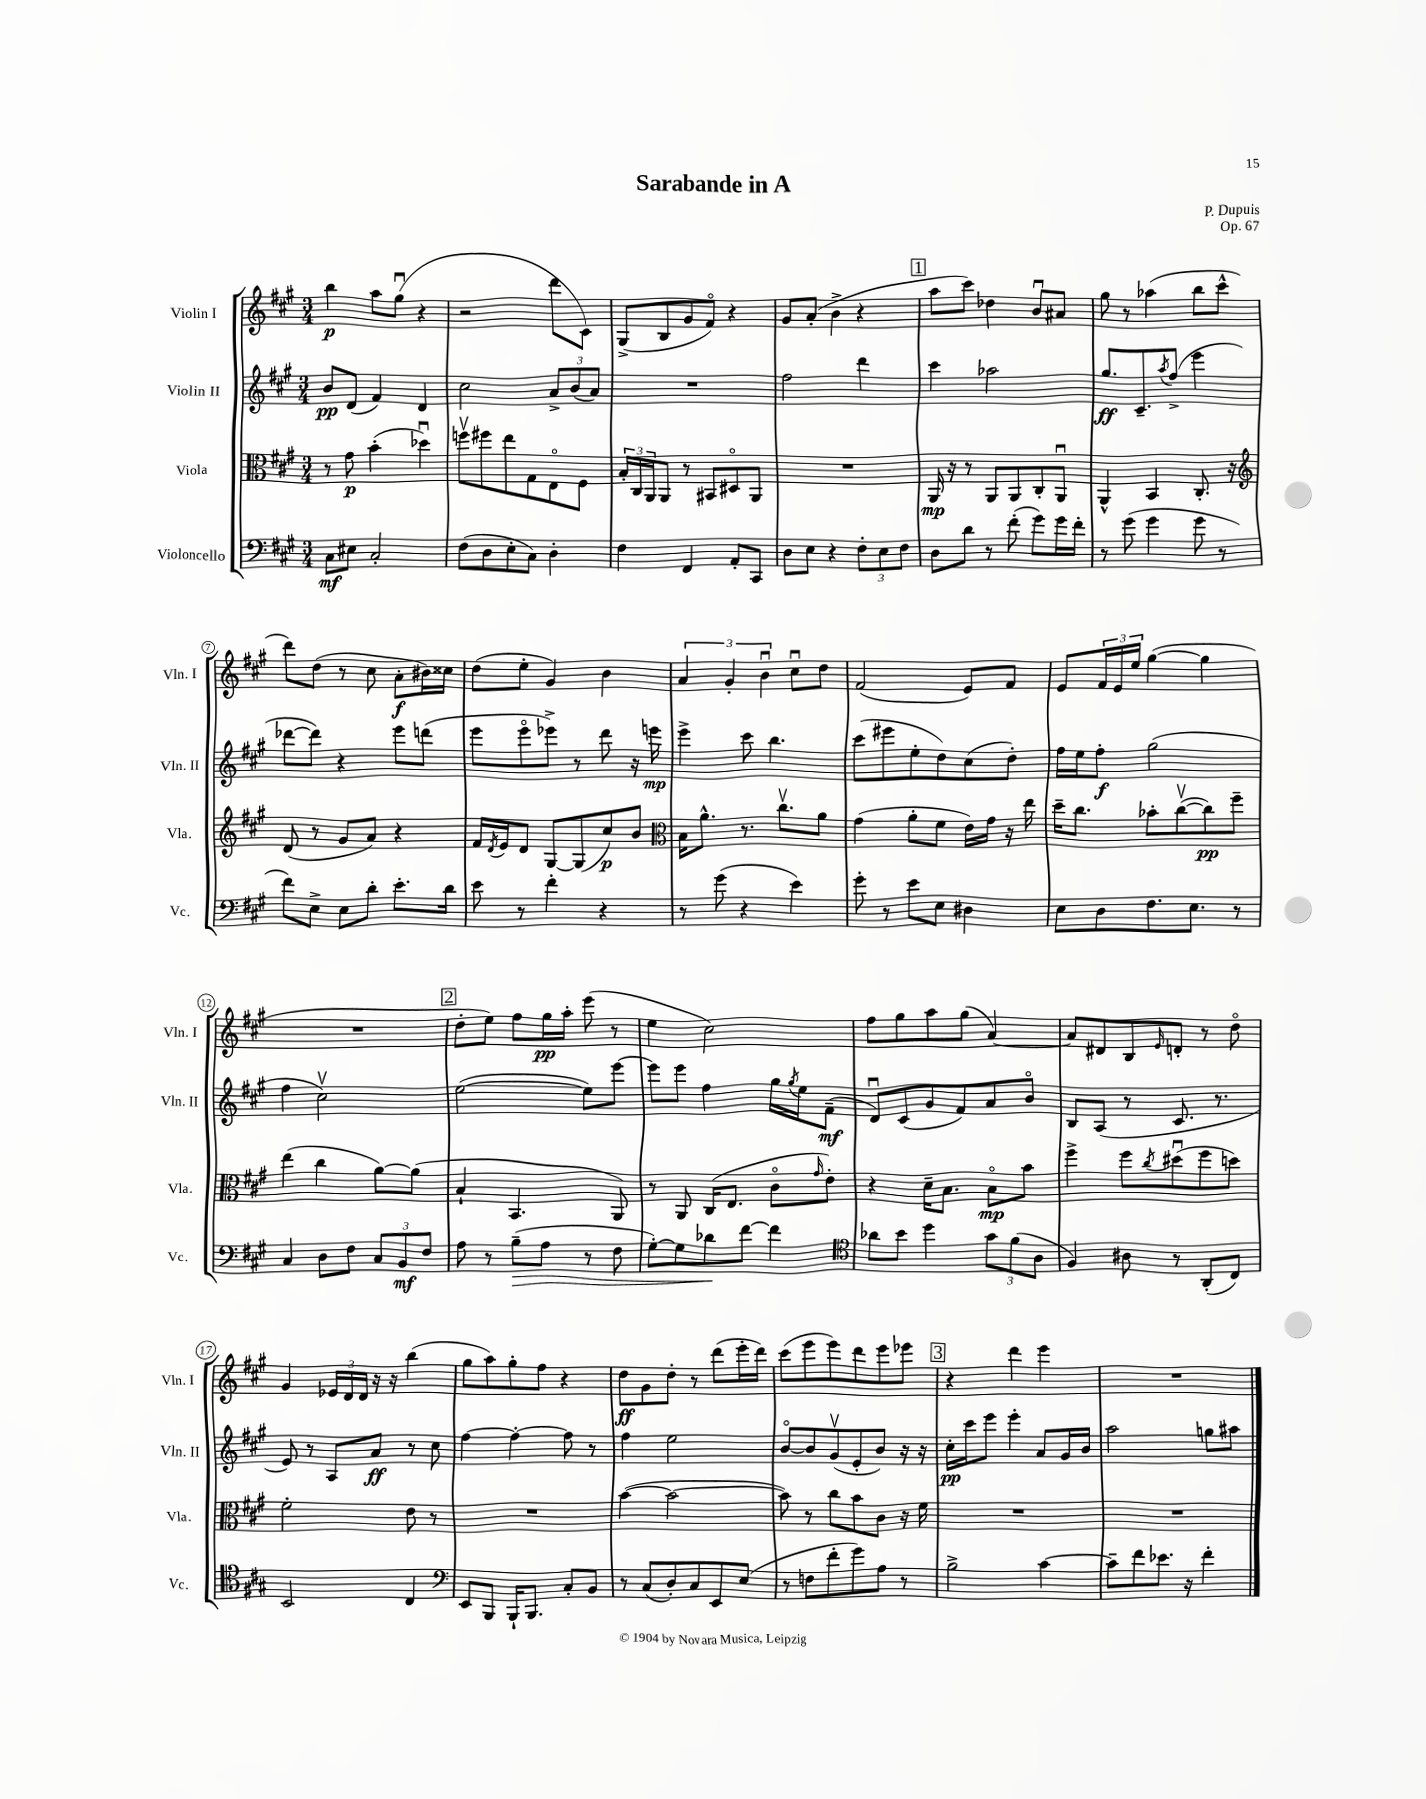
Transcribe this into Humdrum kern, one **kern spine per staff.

**kern	**dynam	**kern	**dynam	**kern	**dynam	**kern	**dynam
*part4	*part4	*part3	*part3	*part2	*part2	*part1	*part1
*staff4	*staff4	*staff3	*staff3	*staff2	*staff2	*staff1	*staff1
*I"Violoncello	*	*I"Viola	*	*I"Violin II	*	*I"Violin I	*
*I'Vc.	*	*I'Vla.	*	*I'Vln. II	*	*I'Vln. I	*
*clefF4	*	*clefC3	*	*clefG2	*	*clefG2	*
*k[f#c#g#]	*	*k[f#c#g#]	*	*k[f#c#g#]	*	*k[f#c#g#]	*
*M3/4	*	*M3/4	*	*M3/4	*	*M3/4	*
=1	=1	=1	=1	=1	=1	=1	=1
8C#\L	mf	8r	.	8b/L	pp	4bb\	p
8E#X\J	.	8g#\	p	(8d/J	.	.	.
2C#'/	.	(4b'\	.	4f#/)	.	8aa\L	.
.	.	.	.	.	.	(8gg#u\J	.
.	.	4dd-Xu\)	.	4d/	.	4r	.
=2	=2	=2	=2	=2	=2	=2	=2
(8F#\L	.	8ffnv\L	.	2cc#\	.	2r	.
8D\	.	8ff#X\	.	.	.	.	.
8E'\	.	8ee\	.	.	.	.	.
8C#\J)	.	8G#\	.	.	.	.	.
4D'\	.	8E\	.	12a^/L	.	8ddd\L	.
.	.	.	.	(12b/	.	.	.
.	.	8F#\J	.	.	.	8c#\J)	.
.	.	.	.	12a/J)	.	.	.
=3	=3	=3	=3	=3	=3	=3	=3
4F#\	.	24B'/LL	.	2.r	.	(8G#^/L	.
.	.	24C#/	.	.	.	.	.
.	.	24AA/J	.	.	.	.	.
.	.	8AA/J	.	.	.	8B/	.
4FF#/	.	8r	.	.	.	8g#/	.
.	.	8BB#X/L	.	.	.	8f#/J)	.
8AA'/L	.	8D#X/	.	.	.	4r	.
8CC#/J	.	8AA/J	.	.	.	.	.
=4	=4	=4	=4	=4	=4	=4	=4
8D\L	.	2.r	.	2ff#\	.	8g#/L	.
8E\J	.	.	.	.	.	(8a'/J	.
4r	.	.	.	.	.	4b^\	.
12F#'\L	.	.	.	4ddd\	.	4r	.
12E\	.	.	.	.	.	.	.
12F#\J	.	.	.	.	.	.	.
!!LO:REH:place=s1:t=1
=5	=5	=5	=5	=5	=5	=5	=5
8D\L	.	16AA/	mp	4ccc#\	.	8aa\L	.
.	.	16r	.	.	.	.	.
8d\J	.	8r	.	.	.	8ccc#\J)	.
8r	.	8AA/L	.	2aa-X\	.	4dd-X\	.
(8f#'\	.	8AA/	.	.	.	.	.
8g#\L)	.	8C#'/	.	.	.	8bu/L	.
16g#\L	.	8AAu/J	.	.	.	8a#X/J	.
16f#'\JJ	.	.	.	.	.	.	.
=6	=6	=6	=6	=6	=6	=6	=6
8r	.	4AA^^/	.	8.gg#/L	ff	8gg#\	.
(8g#\	.	.	.	.	.	8r	.
.	.	.	.	8.c#~/	.	.	.
4g#\	.	4BB/	.	.	.	(4aa-X\	.
.	.	.	.	8qaa/	.	.	.
.	.	.	.	(8ff#^/J	.	.	.
8g#\	.	8.C#'/	.	4eee\	.	8bb\L	.
8r	.	.	.	.	.	8ccc#^^\J	.
.	.	16r	.	.	.	.	.
!!LO:LB:g=z
=7	=7	=7	=7	=7	=7	=7	=7
*	*	*clefG2	*	*	*	*	*
8f#\L)	.	(8d/	.	[8ddd-X\L	.	8ddd\L)	.
8E^\J	.	8r	.	8ddd-\J])	.	(8dd\J	.
8E\L	.	8g#/L	.	4r	.	8r	.
8d'\J	.	8a/J)	.	.	.	8cc#\	.
8.e'\L	.	4r	.	8eee\L	.	8a'\L	f
.	.	.	.	(8dddn\J	.	16b#X\L)	.
16d\Jk	.	.	.	.	.	16cc##X\JJ	.
=8	=8	=8	=8	=8	=8	=8	=8
8e\	.	16f#/LL	.	8eee\L	.	(8dd\L	.
.	.	8qd/	.	.	.	.	.
.	.	16e/J	.	.	.	.	.
8r	.	8d/J	.	8eee\	.	8ee'\J	.
4f#'\	.	[8G#/L	.	8eee-X^\J)	.	4g#/)	.
.	.	(8G#/]	.	8r	.	.	.
4r	.	8cc#/)	p	8ddd\	.	4b\	.
.	.	8b/J	.	16r	.	.	.
.	.	.	.	16eeen\	mp	.	.
=9	=9	=9	=9	=9	=9	=9	=9
*	*	*clefC3	*	*	*	*	*
8r	.	16B\KL	.	4eee^\	.	6a/	.
.	.	8.a^^\J	.	.	.	.	.
(8g#\	.	.	.	.	.	.	.
.	.	.	.	.	.	6g#'/	.
4r	.	8.r	.	8ccc#\	.	.	.
.	.	.	.	.	.	6bu\	.
.	.	.	.	4.bb\	.	.	.
.	.	8.cc#v\L	.	.	.	.	.
4e\)	.	.	.	.	.	8cc#u\L	.
.	.	8a\J	.	.	.	8dd\J	.
=10	=10	=10	=10	=10	=10	=10	=10
8g#'\	.	(4g#\	.	(8ccc#\L	.	(2f#/	.
8r	.	.	.	8eee#X\	.	.	.
8e\L	.	8a'\L	.	8ee'\	.	.	.
8E\J	.	8f#\J	.	8dd\)	.	.	.
4D#X\	.	16e\LL)	.	(8cc#\	.	8e/L)	.
.	.	16g#\JJ	.	.	.	.	.
.	.	16r	.	8dd'\J)	.	8f#/J	.
.	.	16ee\	.	.	.	.	.
=11	=11	=11	=11	=11	=11	=11	=11
8E\L	.	16dd~\KL	.	16ff#\LL	.	8e/L	.
.	.	8.cc#\J	.	16ee\J	.	.	.
8D\	.	.	.	8ff#'\J	f	24f#/L	.
.	.	.	.	.	.	24e/	.
.	.	.	.	.	.	24ee/JJ	.
8.F#\	.	8b-X'\L	.	(2gg#\	.	([4gg#\	.
.	.	([8cc#v\	.	.	.	.	.
8.E\J	.	.	.	.	.	.	.
.	.	8cc#\])	pp	.	.	4gg#\]	.
8r	.	8ff#~\J	.	.	.	.	.
!!LO:LB:g=z
=12	=12	=12	=12	=12	=12	=12	=12
4C#/	.	(4ee\	.	4ff#\	.	2.r	.
8D\L	.	4cc#\	.	2cc#v\)	.	.	.
8F#\J	.	.	.	.	.	.	.
12C#/L	.	[8a\L)	.	.	.	.	.
12BB/	mf	.	.	.	.	.	.
.	.	(8a\J]	.	.	.	.	.
12F#/J	.	.	.	.	.	.	.
!!LO:REH:place=s1:t=2
=13	=13	=13	=13	=13	=13	=13	=13
8A\	.	4B`/	.	([2ee\	.	8dd'\L	.
8r	.	.	.	.	.	8ee\J)	.
!	!LO:HP:b	!	!	!	!	!	!
(8B~\L	>	4.BB/	.	.	.	8ff#\L	.
8A\J	.	.	.	.	.	16gg#\L	pp
.	.	.	.	.	.	16aa'\JJ	.
8r	.	.	.	8ee\L])	.	(8eee\	.
8F#\	.	8AA/)	.	[8eee\J	.	8r	.
=14	=14	=14	=14	=14	=14	=14	=14
[8G#'\L)	.	8r	.	8eee\L]	.	4ee\	.
8G#\]	.	8AA/	.	8eee\J	.	.	.
8d-X\	.	(16C#/KL	.	4ff#\	.	2cc#\)	.
.	.	8.E/J	.	.	.	.	.
[8f#\J	]	.	.	.	.	.	.
4f#\]	.	8c#\L	.	16gg#\LL	.	.	.
.	.	.	.	8qgg#/	.	.	.
.	.	.	.	16ee\J	.	.	.
.	.	16qqg#/	.	.	.	.	.
.	.	8e'\J)	.	(8f#~\J	mf	.	.
=15	=15	=15	=15	=15	=15	=15	=15
*clefC4	*	*	*	*	*	*	*
8a-X\L	.	4r	.	8du/L)	.	8ff#\L	.
8b\J	.	.	.	(8c#/	.	8gg#\	.
4dd\	.	16d~\KL	.	8g#/	.	8aa\	.
.	.	8.B\J	.	.	.	.	.
.	.	.	.	8f#/)	.	(8gg#\J	.
12g#\L	.	8B\L	mp	8a/	.	[4a/)	.
(12f#\	.	.	.	.	.	.	.
.	.	8b\J	.	8b/J	.	.	.
12A\J	.	.	.	.	.	.	.
=16	=16	=16	=16	=16	=16	=16	=16
4F#/)	.	4ff#^\	.	8B/L	.	8a/L]	.
.	.	.	.	(8A/J	.	8d#X/	.
8A#X\	.	8ff#\L	.	8r	.	8B/	.
.	.	8qcc#/	.	.	.	16qqe/	.
8r	.	(8dd#Xu\	.	8.c#/	.	8dn'/J	.
(8AA'/L	.	8ff#\	.	.	.	8r	.
.	.	.	.	8.r	.	.	.
8C#/J)	.	8ddn\J)	.	.	.	8dd\	.
!!LO:LB:g=z
=17	=17	=17	=17	=17	=17	=17	=17
2BB/	.	2f#'\	.	8e/)	.	4g#/	.
.	.	.	.	8r	.	.	.
.	.	.	.	8A/L	.	24e-X/LL	.
.	.	.	.	.	.	24d/	.
.	.	.	.	.	.	24d/JJ	.
.	.	.	.	8a/J	ff	16r	.
.	.	.	.	.	.	16r	.
4C#/	.	8e\	.	8r	.	(4bb\	.
.	.	8r	.	8cc#\	.	.	.
=18	=18	=18	=18	=18	=18	=18	=18
*clefF4	*	*	*	*	*	*	*
8EE/L	.	2.r	.	[4ff#\	.	8gg#\L	.
8BBB/J	.	.	.	.	.	8aa\)	.
16BBB`/KL	.	.	.	4ff#'\_	.	8gg#'\	.
8.BBB/J	.	.	.	.	.	.	.
.	.	.	.	.	.	8ff#\J	.
8C#'/L	.	.	.	8ff#\]	.	4r	.
8BB/J	.	.	.	8r	.	.	.
=19	=19	=19	=19	=19	=19	=19	=19
8r	.	([4b\	.	4ff#\	.	8dd\L	ff
(8C#/L	.	.	.	.	.	8g#\	.
8D'/)	.	2b\_	.	2ee\	.	8dd'\J	.
8C#/	.	.	.	.	.	8r	.
8EE/	.	.	.	.	.	(8ddd\L	.
(8E/J	.	.	.	.	.	16eee'\L	.
.	.	.	.	.	.	16ddd\JJ)	.
=20	=20	=20	=20	=20	=20	=20	=20
8r	.	8b\])	.	[8b/L	.	(8ccc#\L	.
8Fn\L	.	8r	.	8b/]	.	8eee\	.
8f#'\	.	8cc#\L	.	(8g#v/	.	8eee\)	.
8g#\)	.	8b\	.	8e'/	.	8ddd\	.
8A\J	.	8c#\J	.	8b/J)	.	8eee\	.
8r	.	16r	.	16r	.	8eee-X\J	.
.	.	16f#\	.	16r	.	.	.
!!LO:REH:place=s1:t=3
=21	=21	=21	=21	=21	=21	=21	=21
2B^\	.	2.r	.	16cc#'\LL	pp	4r	.
.	.	.	.	16ccc#\J	.	.	.
.	.	.	.	8eee\J	.	.	.
.	.	.	.	4eee'\	.	4ddd\	.
[4c#\	.	.	.	8a/L	.	4eee\	.
.	.	.	.	16g#/L	.	.	.
.	.	.	.	16b/JJ	.	.	.
=22	=22	=22	=22	=22	=22	=22	=22
8c#~\L]	.	2.r	.	2aa\	.	2.r	.
8f#\	.	.	.	.	.	.	.
8.e-X\J	.	.	.	.	.	.	.
16r	.	.	.	.	.	.	.
4f#'\	.	.	.	8ggn\L	.	.	.
.	.	.	.	8aa#X\J	.	.	.
==	==	==	==	==	==	==	==
*-	*-	*-	*-	*-	*-	*-	*-
